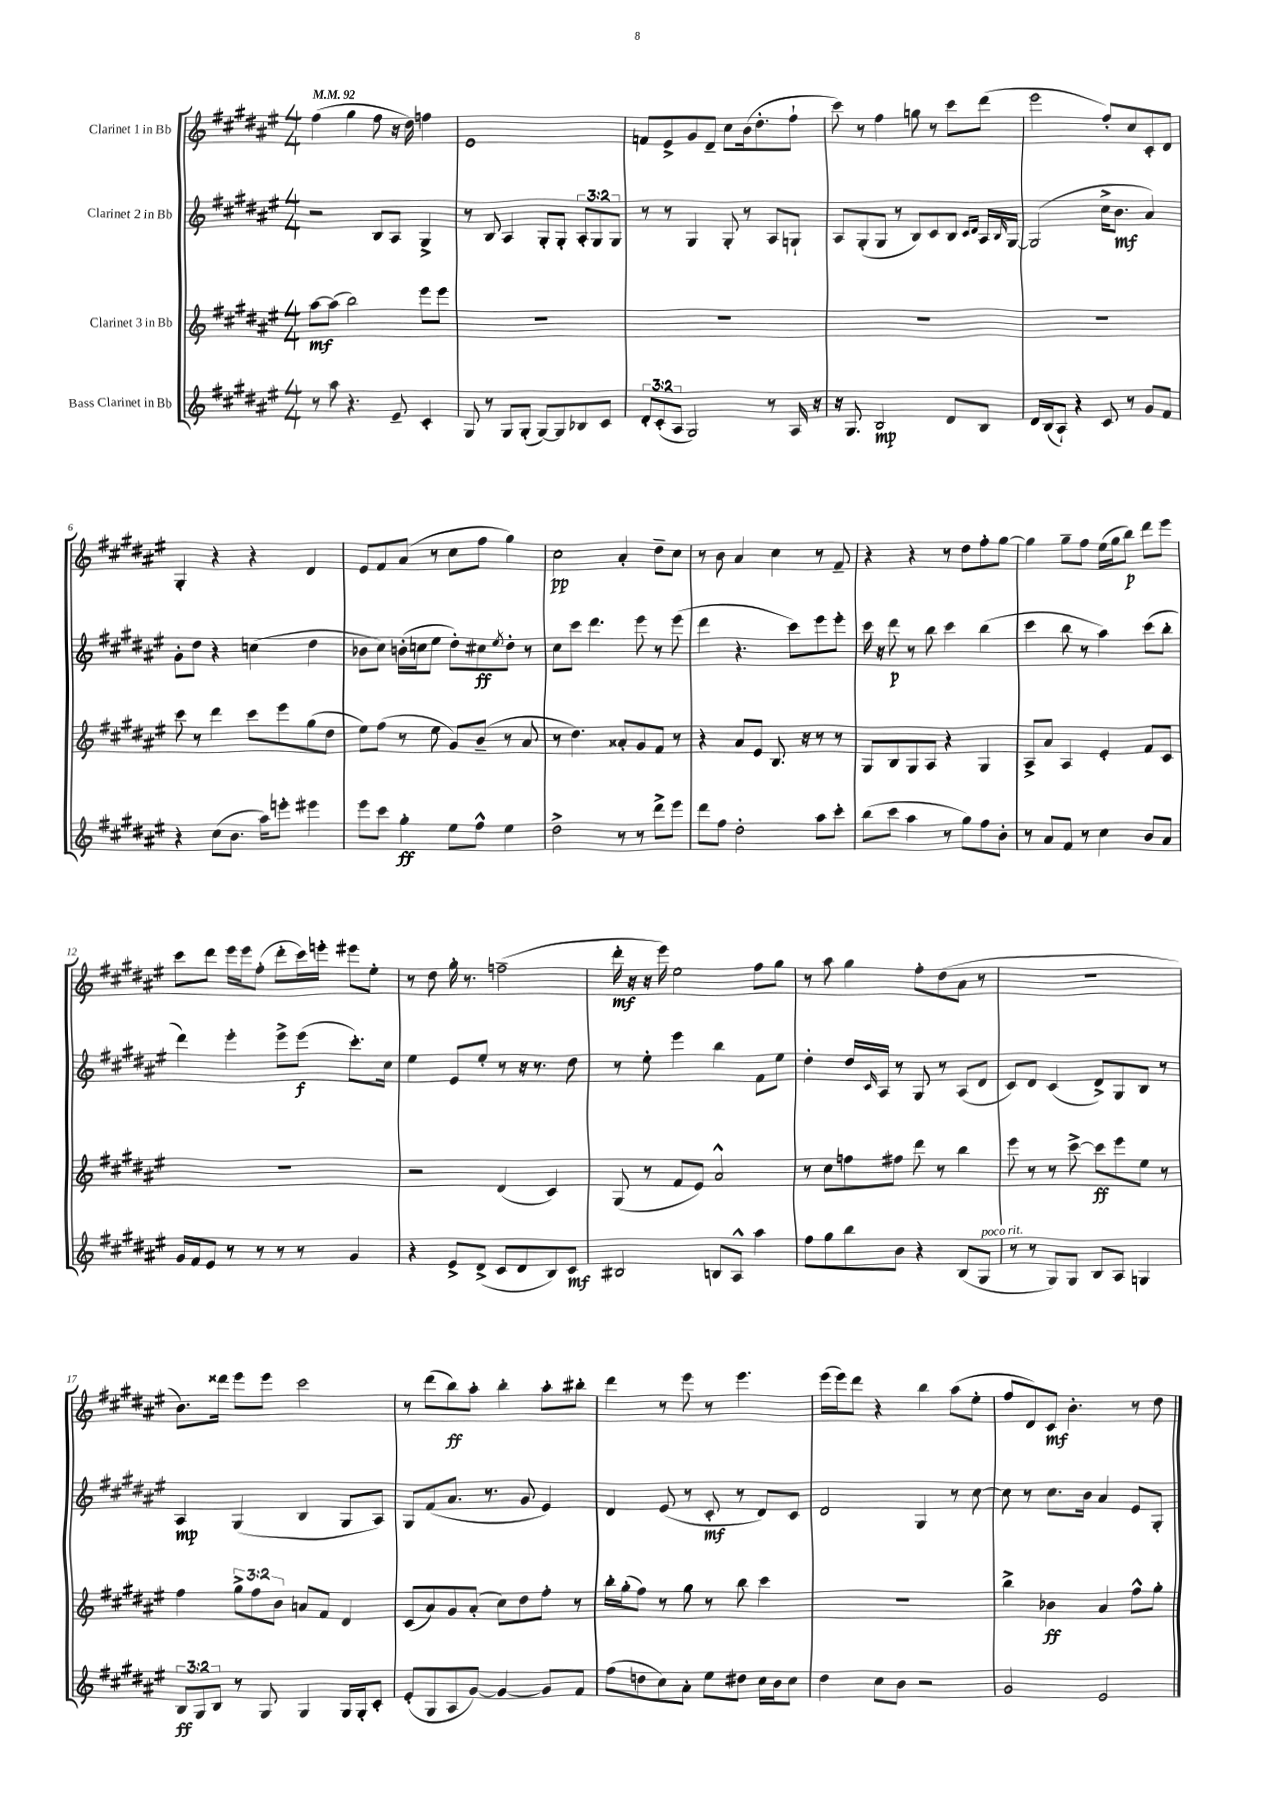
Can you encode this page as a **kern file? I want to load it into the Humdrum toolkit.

**kern	**kern	**kern	**kern
*staff4	*staff3	*staff2	*staff1
*clefG2	*clefG2	*clefG2	*clefG2
*k[f#c#g#d#a#e#]	*k[f#c#g#d#a#e#]	*k[f#c#g#d#a#e#]	*k[f#c#g#d#a#e#]
*M4/4	*M4/4	*M4/4	*M4/4
*MM92	*MM92	*MM92	*MM92
8r	[8aa#	2r	(4ff#
8aa#	(8aa#]	.	.
4.r	2bb)	.	4gg#
.	.	8B	8ff#
8e#~	.	8A#	16r
.	.	.	16dd#)
4c#'	8eee#	4G#^	4ff
.	8eee#	.	.
=	=	=	=
8G#	1r	8r	1e#
8r	.	8B	.
8G#	.	4A#	.
(8G#'	.	.	.
[8G#)	.	8G#'	.
8G#]	.	8G#'	.
8B-	.	12A#'	.
.	.	12G#	.
8c#	.	.	.
.	.	12G#	.
=	=	=	=
12d#'	1r	8r	8f
(12c#'	.	.	.
.	.	8r	8e#^
12A#	.	.	.
2G#)	.	4G#	8g#
.	.	.	8d#~
.	.	8G#'	8cc#
.	.	8r	(16b
.	.	.	8.dd#'
8r	.	8A#	.
16A#	.	8G`	8ff#`
16r	.	.	.
=	=	=	=
16r	1r	8A#	8ccc#)
8.G#	.	.	.
.	.	(8G#'	8r
2B	.	8G#	4ff#
.	.	8r	.
.	.	8B)	8gg
.	.	8c#	8r
8d#	.	8B	8ccc#
.	.	16qqc#	.
.	.	16qqd#	.
8B	.	16A#	(8ddd#
.	.	16qqB	.
.	.	[16G#	.
=	=	=	=
16d#	1r	(2G#]	2eee#
(16B	.	.	.
8A#`)	.	.	.
4r	.	.	.
8c#	.	16cc#^	8ff#')
.	.	8.b	.
8r	.	.	8cc#
8g#	.	4a#)	8c#'
8f#	.	.	8d#
=	=	=	=
4r	8ccc#	8g#'	4G#'
.	8r	8dd#	.
(8cc#	4ddd#	4r	4r
8.b	.	.	.
.	8ccc#	(4cc	4r
16aa#)	.	.	.
8eee'	8eee#	.	.
4eee#	(8gg#	4dd#	4d#
.	8dd#	.	.
=	=	=	=
8eee#	8ee#)	8b-	8e#
8ccc#	(8ff#	8cc#)	8f#
4gg#'	8r	(16b'	(8a#
.	.	16cc	.
.	8ee#	8ee#	8r
8ee#	8g#)	8dd#')	8cc#
8ff#^^	(8b~	8cc#	8ff#
.	.	8qee#	.
4ee#	8r	8dd#'	4gg#)
.	8a#	8r	.
=	=	=	=
2dd#^	8r	8cc#	2cc#
.	4.dd#)	8ccc#	.
.	.	4.ddd#	.
8r	8a##'	.	4a#'
8r	8g#	8eee#	.
8ddd#^	8f#	8r	8dd#~
8eee#	8r	(8eee#	8cc#
=	=	=	=
8ddd#	4r	4ddd#	8r
8ff#	.	.	8b
2dd#'	8a#	4.r	4a#
.	8e#	.	.
.	8.B	.	4cc#
.	.	8ccc#)	.
.	16r	.	.
8aa#	8r	8eee#	8r
8ccc#'	8r	8eee#'	8f#~
=	=	=	=
(8bb	8G#	16ccc#	4r
.	.	16r	.
8ccc#	8B	8ddd#	.
4aa#	8G#	8r	4r
.	8A#	8bb	.
8r	4r	4ccc#	8r
8gg#)	.	.	8dd#
8ff#	4G#	(4bb	8ff#'
8b'	.	.	[8gg#
=	=	=	=
8r	8A#^	4ccc#	4gg#]
8a#	8a#	.	.
8f#	4A#	8bb	8gg#~
8r	.	8r	8ff#
4cc#	4e#'	4aa#)	(16ee#
.	.	.	16gg#
.	.	.	8bb)
8b	8f#	(8ccc#	8ddd#
8a#	8c#	8bb'	8eee#
=	=	=	=
16g#	1r	4ddd#)	8ccc#
16f#	.	.	.
8e#	.	.	8ddd#
8r	.	4eee#'	16eee#
.	.	.	16eee#
8r	.	.	(8ff#'
8r	.	8eee#^	8ddd#'
8r	.	(8eee#	16ccc#)
.	.	.	16eee'
4g#	.	8.ccc#')	8eee#
.	.	.	8ee#'
.	.	16cc#	.
=	=	=	=
4r	2r	4ee#	8r
.	.	.	8dd#
8e#^	.	8e#	16gg#'
.	.	.	8.r
(8d#^	.	8ee#'	.
8c#	(4d#	8r	(2ff~
8d#	.	16r	.
.	.	8.r	.
8B)	4c#)	.	.
8c#	.	8dd#	.
=	=	=	=
2B#	(8G#	8r	16ddd#'
.	.	.	16r
.	8r	8ee#'	16r
.	.	.	16eee#)
.	8f#	4eee#	2ee#
.	8e#)	.	.
8B	2a#^^	4bb	.
8A#^^	.	.	.
4aa#	.	8f#	8ff#
.	.	8ee#	8gg#
=	=	=	=
8ff#	8r	4dd#'	8r
8gg#	8cc#	.	8aa#
8bb	8ff	16dd#	4gg#
.	.	16qqc#	.
.	.	16A#	.
8b	8ff#	8r	.
4r	8ddd#	8G#	8ff#'
.	8r	8r	(8dd#
(8B	4bb	(8A#	8a#
8G#	.	8d#	8r
=	=	=	=
8r	8eee#	8c#)	1r
8r	8r	8d#	.
8G#)	8r	(4c#	.
8G#	[8ccc#^	.	.
8B	8ccc#]	8d#^)	.
8A#	8eee#	8G#	.
4G	8ee#	8B	.
.	8r	8r	.
=	=	=	=
12B	4ff#	4A#	8.b)
12G#	.	.	.
12B	.	.	.
.	.	.	16ddd##
8r	12gg#^	(4G#	8eee#
.	12ff#	.	.
8G#	.	.	8eee#
.	12b	.	.
4G#	8a	4B	2ccc#
.	8f#	.	.
16G#	4d#	8G#	.
16G#'	.	.	.
8c#'	.	8A#)	.
=	=	=	=
(8e#'	(8c#	8G#	8r
8G#	8a#)	(8f#	(8ddd#
8A#	8g#	8.a#	8bb)
[8g#)	(8a#'	.	8aa#'
.	.	8.r	.
4g#_	8cc#)	.	4bb'
.	8dd#	8g#	.
8g#]	8ff#'	4e#)	8aa#'
8f#	8r	.	8bb#'
=	=	=	=
(8ff#	16bb'	4d#	4ddd#
.	(16gg#'	.	.
8dd	8ff#)	.	.
8cc#)	8r	(8e#	8r
8a#'	8gg#	8r	8eee#
8ee#	8r	8c#'	8r
8dd#	8bb	8r	4.eee#
16cc#	4ccc#	8d#)	.
16b	.	.	.
8cc#	.	8c#	.
=	=	=	=
4dd#	1r	2d#	(16eee#
.	.	.	16eee#)
.	.	.	8ddd#
8cc#	.	.	4r
8b	.	.	.
2r	.	4G#	4bb
.	.	8r	(8aa#
.	.	[8cc#	8ee#'
=	=	=	=
2g#	4bb^	8cc#]	8ff#
.	.	8r	8d#)
.	4b-	8.cc#	8c#
.	.	.	4.b'
.	.	16b	.
2e#	4a#	4a#	.
.	8ff#^^	8e#	8r
.	8gg#'	8G#'	8dd#
==	==	==	==
*-	*-	*-	*-
